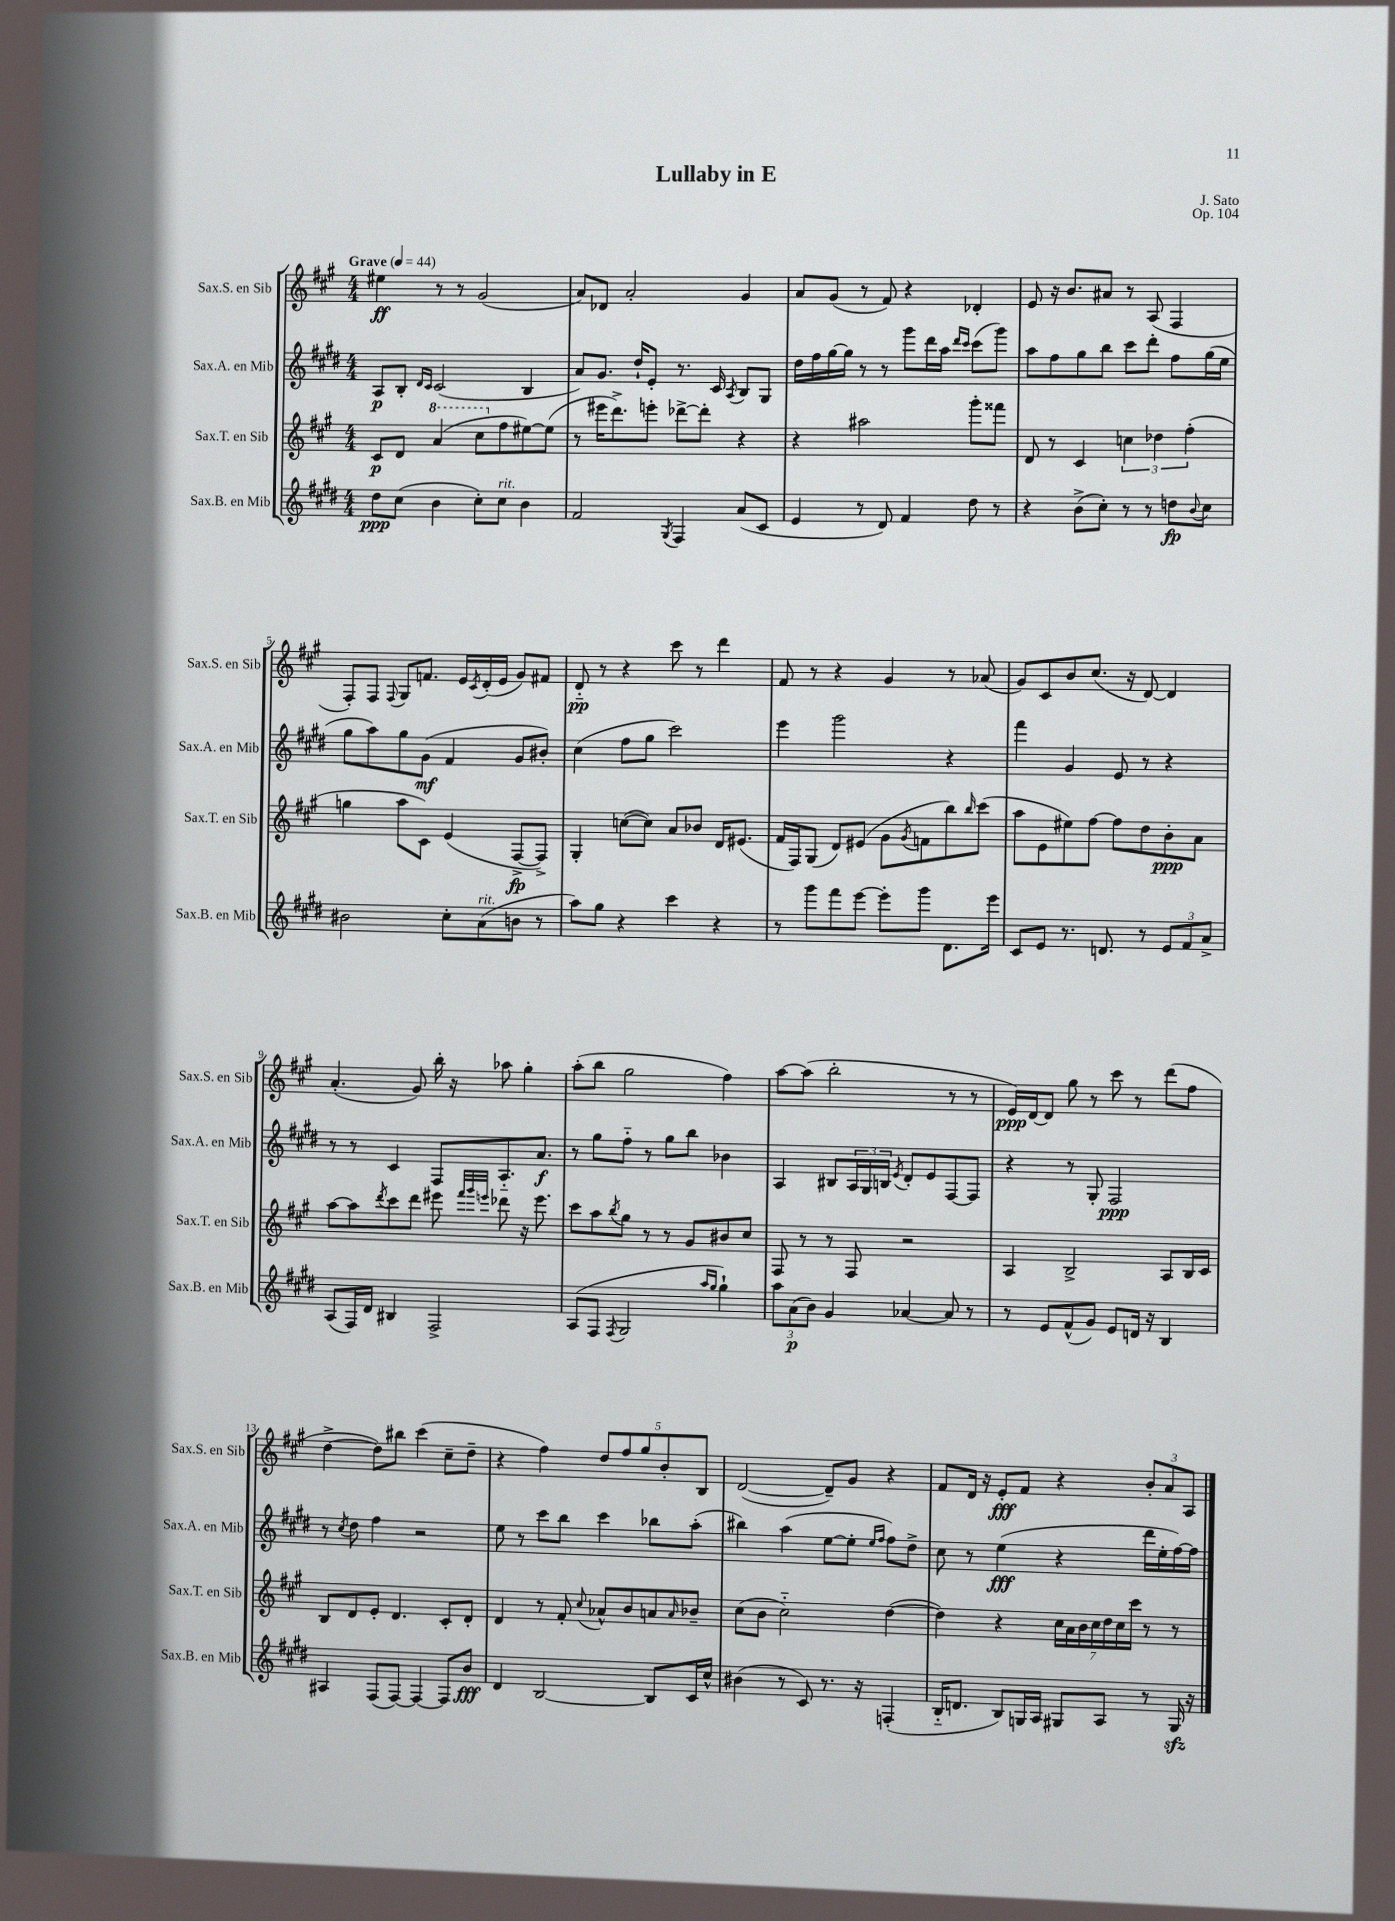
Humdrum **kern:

**kern	**kern	**kern	**kern
*staff4	*staff3	*staff2	*staff1
*clefG2	*clefG2	*clefG2	*clefG2
*k[f#c#g#d#]	*k[f#c#g#]	*k[f#c#g#d#]	*k[f#c#g#]
*M4/4	*M4/4	*M4/4	*M4/4
*MM44	*MM44	*MM44	*MM44
8dd#\L	8c#/L	8A/L	4ee#\
(8cc#\J	8d/J	8B'/J	.
.	.	16qqd#/LL	.
.	.	16qqc#/JJ	.
4b\	(4aa/	(2c#/	8r
.	.	.	8r
8cc#'\L)	8ccc#\L	.	(2g#/
8cc#\J	8ff#\	.	.
4b\	[8ee#\)	4B/	.
.	(8ee#\]J	.	.
=	=	=	=
2f#/	8r	8a/L)	8a/L)
.	16eee#\LK	8.g#/J	8d-/J
.	8.ddd^\)	.	.
.	.	.	2a'/
.	.	16dd#`/LK	.
.	8eee'\J	8e'/J	.
8qG#/	.	.	.
4F#/	[8ddd-^\L	8.r	.
.	8ddd-'\]J	.	.
.	.	16c#/	.
.	.	8qA/	.
(8a/L	4r	8B/L	4g#/
8c#/J	.	8G#/J	.
=	=	=	=
4e/	4r	16dd#\LL	8a/L
.	.	16ff#\	.
.	.	[16gg#\	(8g#/J
.	.	16gg#\]JJ	.
8r	2aa#\	8r	8r
8d#/)	.	8r	8f#/)
4f#/	.	8ggg#\L	4r
.	.	16ddd#\L	.
.	.	16aa\JJ	.
.	.	16qqddd#/LL	.
.	.	16qqccc#/JJ	.
8dd#\	8ggg#'\L	(8ccc#\L	4d-'/
8r	8fff##\J	8ggg#\J)	.
=	=	=	=
4r	8d/	8aa\L	8e/
.	8r	8ff#\	16r
.	.	.	8.b/L
(8b^\L	4c#/	8gg#\	.
8cc#'\J)	.	8bb\J	8a#/J
8r	6cc\	8ccc#\L	8r
8r	.	8ddd#'\J	(8A/
.	6dd-\	.	.
8dd\L	.	8ff#\L	4F#/
.	(6ff#'\	.	.
8qqb/	.	.	.
8cc#\J	.	(16gg#\L	.
.	.	16ee\JJ	.
=	=	=	=
2b#\	4gg\	8gg#\L	8F#'/L)
.	.	8aa\)	8F#/J
.	.	.	8qqF#/
.	8aa\L	8gg#\	8G#/L
.	8c#\J)	(8g#\J	8.f/J
8cc#'\L	(4e/	4f#/	.
.	.	.	16e/LL
.	.	.	8qc#/
(8a\	.	.	(16d'/
.	.	.	16e/JJ
8b\J	[8F#^/L	8g#/L	8g#/L)
8r	8F#^/]J)	8b#'/J)	8f#/J
=	=	=	=
8aa\L)	4G#'/	(4cc#\	8d'~/
8gg#\J	.	.	8r
4r	([8cc\L	8ff#\L	4r
.	8cc\]J)	8gg#\J	.
4ccc#\	8a/L	2ccc#\)	8ccc#\
.	8b-/J	.	8r
4r	16d/LK	.	4ddd\
.	(8.e#/J	.	.
=	=	=	=
8r	16f#/LL	4eee\	8f#/
.	16F#/J)	.	.
8ggg#\L	(8G#/J	.	8r
8fff#\	8d/L)	2ggg#\	4r
[8eee\J	(8e#/J	.	.
8eee'\]L	8g#\L	.	4g#/
.	8qg#/	.	.
8ggg#\J	8f\	.	.
8.d#\L	8bb\)	4r	8r
.	16qqbb/	.	.
.	(8ccc#\J	.	(8a-/
16eee\Jk	.	.	.
=	=	=	=
8c#/L	8aa\L	4fff#\	8g#/L)
8e/J	8e\	.	8c#/
8.r	8ee#\)	4g#/	8b/
.	[8ff#\J	.	(8.cc#/J
8.d/	.	.	.
.	8ff#\]L	8e/	.
.	.	.	16r
8r	8dd\	8r	[8d/)
12e/L	8b'\	4r	4d/]
12f#/	.	.	.
.	8a\J	.	.
12a^/J	.	.	.
=	=	=	=
(8A/L	[8aa\L	8r	(4.a'/
16F#/L)	8aa\]	8r	.
16d#/JJ	.	.	.
.	8qddd/	.	.
4B#/	8ccc#\	4c#/	.
.	8ddd\J	.	8g#/)
2F#^/	8eee#\	8F#/L	16bb'\
.	.	.	16r
.	32qqfff#/LLL	.	.
.	32qqggg#/	.	.
.	32qqeee/JJJ	.	.
.	8ddd-\	8.A'~/	8aa-\
.	16r	.	4gg#'\
.	8.eee\	8.a/J	.
=	=	=	=
(8A/L	8ccc#\L	8r	(8aa'\L
8F#/J	8aa\	8gg#\L	8bb\J
8qF#/	8qbb/	.	.
2G#/	8gg#\J	8ff#'~\J	2gg#\
.	8r	8r	.
.	8r	8gg#\L	.
.	8g#/L	8bb\J	.
16qqaa/LL	.	.	.
16qqgg#/JJ	.	.	.
4gg#`\)	8b#/	4b-\	4ff#\)
.	8cc#/J	.	.
=	=	=	=
12aa\L	8F#/	4A/	[8aa\L
(12a\	.	.	.
.	8r	.	(8aa\]J
12b\J)	.	.	.
4g#/	8r	8B#/L	2bb'\
.	8F#/	24A/L	.
.	.	24G#/	.
.	.	24B/JJ	.
.	.	8qe/	.
[4a-/	2r	8d#'/L	.
.	.	8e/	.
8a-/]	.	[8F#/	8r
8r	.	8F#/]J	8r
=	=	=	=
8r	4A/	4r	16e/LL)
.	.	.	[16d/J
8e/L	.	.	8d/]J
(8f#^^/	2B^/	8r	8gg#\
8g#/J)	.	8G#'/	8r
8e/L	.	2F#/	8ccc#\
16d/Jk	.	.	8r
16r	.	.	.
4B/	8A/L	.	(8ddd\L
.	16B/L	.	8ff#\J
.	16c#/JJ	.	.
=	=	=	=
4A#/	8B/L	8r	[4dd^\
.	.	8qcc#/	.
.	8d/	8dd#\	.
(8F#/L	8e'/J	4ff#\	8dd\]L)
[8F#/J)	4.d/	.	8bb#\J
4F#/_	.	2r	(4ccc#\
8F#/]L	8c#'/L	.	8cc#~\L
8b/J	8d'/J	.	8dd~\J
=	=	=	=
4d#/	4d/	8ee\	4r
.	.	8r	.
[2B/	8r	8ccc#\L	4ff#\)
.	8f#'/	8bb\J	.
.	8qqcc#/	.	.
.	8a-^^/L	4ccc#\	10dd/L
.	.	.	10ff#/
.	8b/	.	.
.	.	.	10gg#/
8B/]L	8a/	8bb-\L	.
.	.	.	10b'/
.	16qqa/	.	.
16c#/L	8b-~/J	(8aa'\J	.
.	.	.	10B/J
16cc#^^/JJ	.	.	.
=	=	=	=
(4b#\	(8cc#\L	4bb#\)	([2d/
.	8b\J	.	.
8r	2cc#'~\)	(4aa\	.
8c#/)	.	.	.
8.r	.	[8ee\L	8d~/]L)
.	.	8ee'\]J	8g#/J
16r	.	.	.
.	.	16qqee/LL	.
.	.	16qqff#/JJ	.
(4F'/	([4dd\	8ff#\L)	4r
.	.	8dd#^\J	.
=	=	=	=
16B'~/LK	4dd\])	8cc#\	8f#/L
8.d/J	.	.	.
.	.	8r	16d/Jk
.	.	.	16r
8B/L)	4r	(4ee\	8e'/L
16G/L	.	.	8f#/J
16A/JJ	.	.	.
8G#/L	28cc#\LL	4r	4r
.	28a\	.	.
.	28b\	.	.
.	28cc#\	.	.
8A/J	.	.	.
.	28dd\	.	.
.	28cc#\	.	.
.	28ccc#\JJ	.	.
8r	8r	16ddd#\LL	12b'/L
.	.	16ee'\	.
.	.	.	12a/
16G#/	8r	[16ff#\)	.
.	.	.	12A/J
16r	.	16ff#\]JJ	.
==	==	==	==
*-	*-	*-	*-
